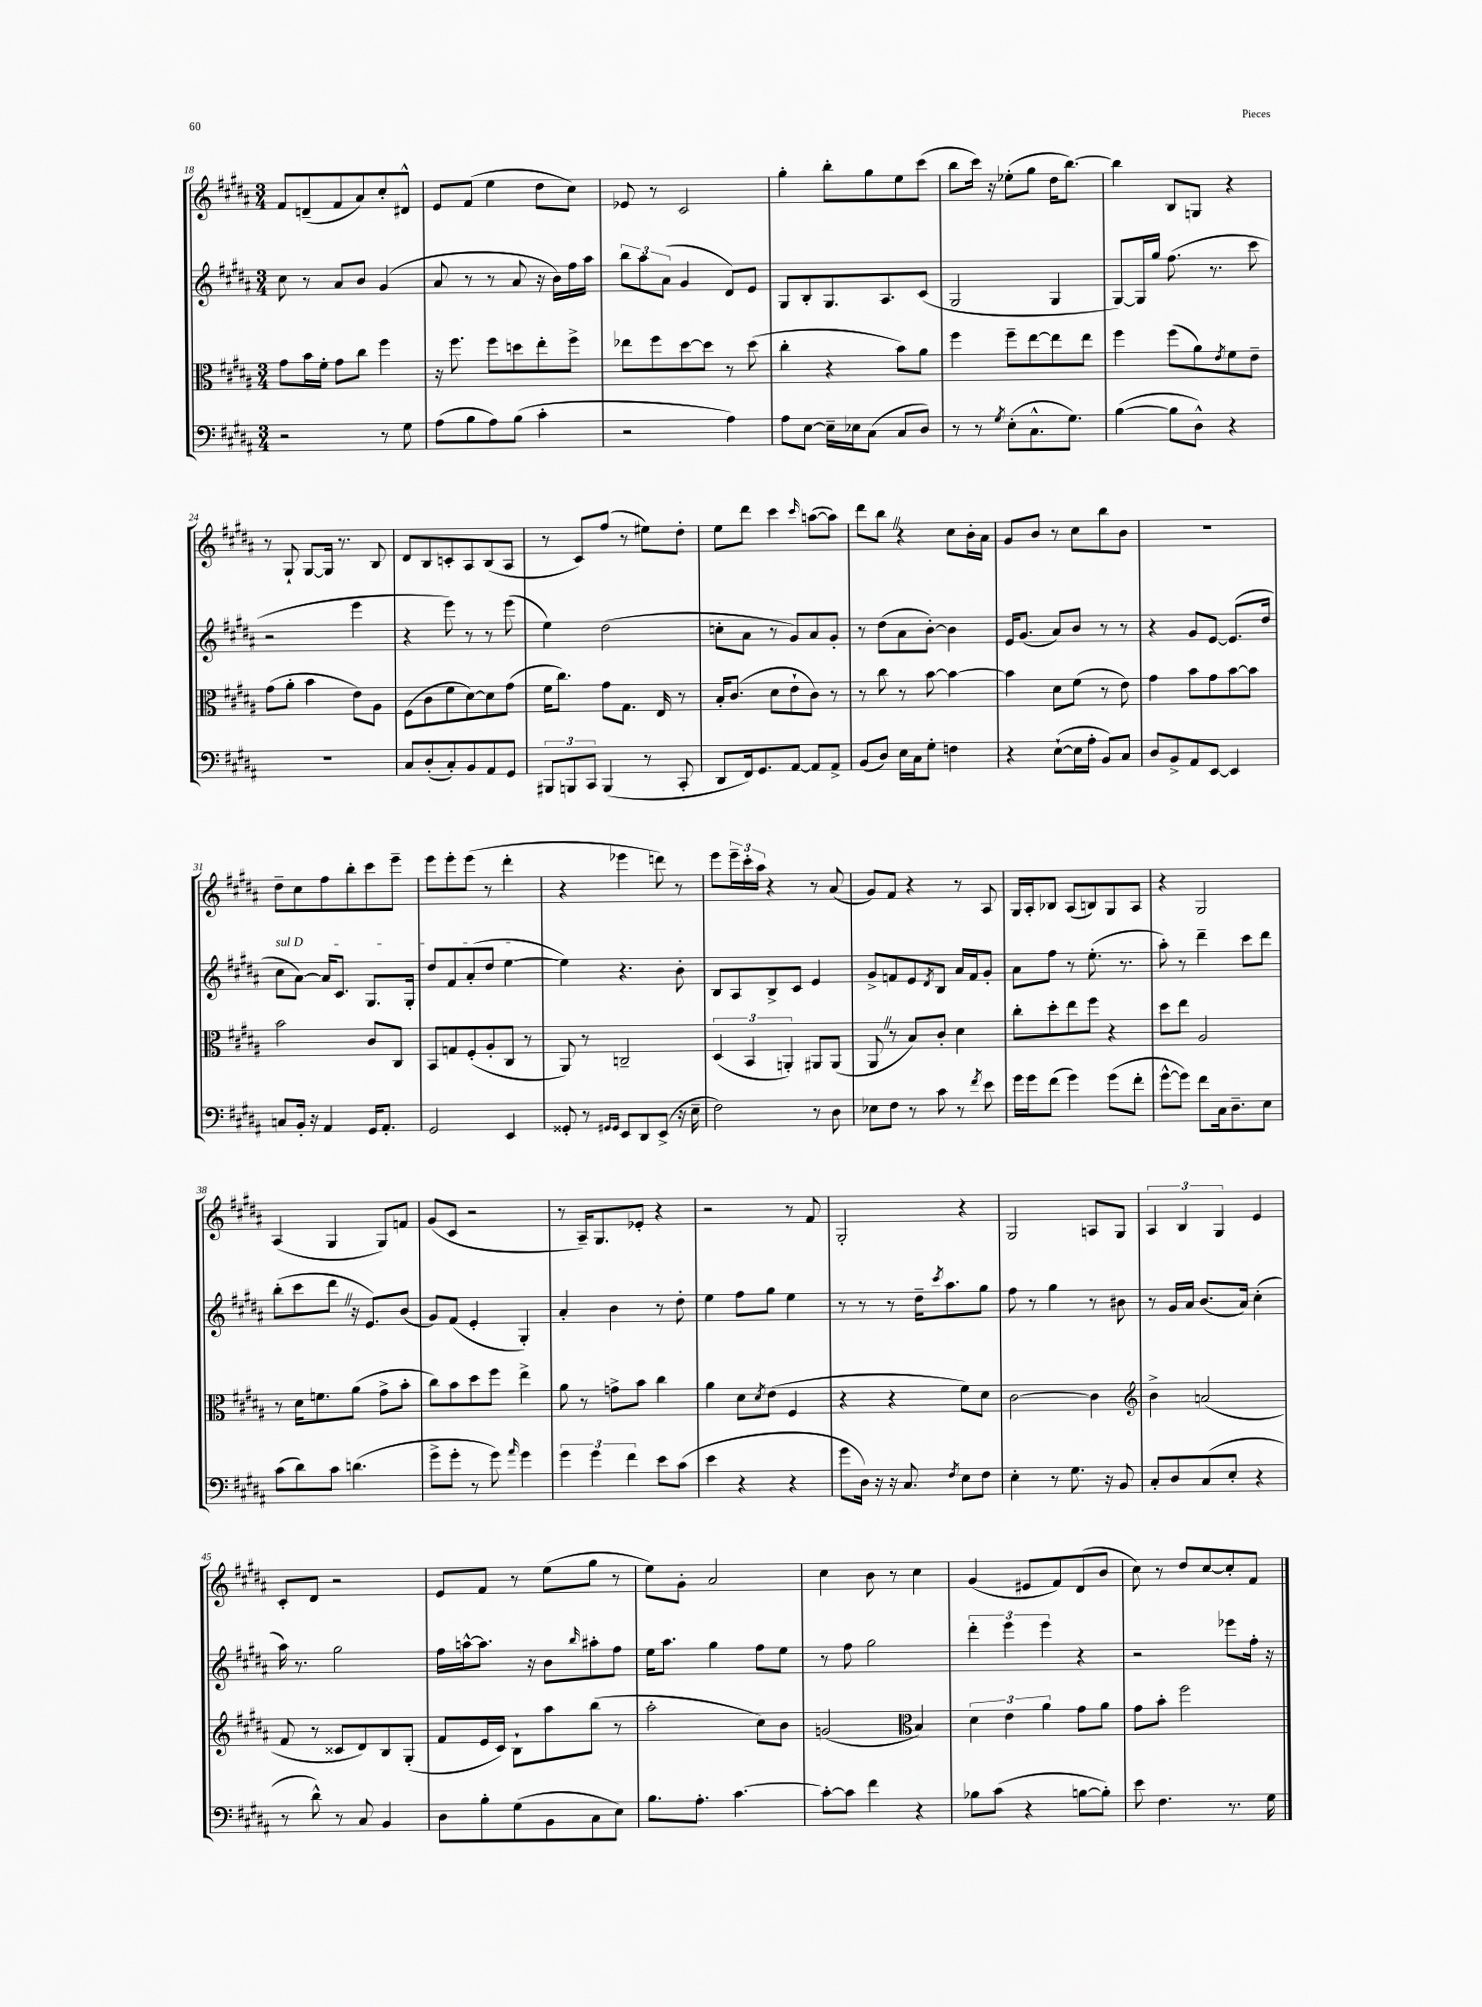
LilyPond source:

<<
\new StaffGroup <<
\new Staff = "s0" {
    \clef treble \key b \major \numericTimeSignature \time 3/4
    fis'8 d'8--( fis'8 ais'8) cis''8-. dis'8-^ |
    e'8 fis'8( e''4 dis''8 cis''8) |
    ees'8 r8 cis'2 |
    gis''4-. b''8-. gis''8 e''8 cis'''8( |
    b''8 cis'''16) r16 ees''8-.( gis''8 dis''16 b''8.~) |
    b''4 b8 g8 r4 |
    r8 gis8-! gis8~ gis16 r8. b8 |
    dis'8 b8 c'8-. ais8 b8( ais8 |
    r8 cis'8) fis''8( r8 eis''8) dis''8-. |
    e''8 dis'''8 cis'''4 \grace { cis'''16 } a''8~( a''8) |
    dis'''8 b''8 \once \override BreathingSign.text = \markup { \musicglyph "scripts.caesura.straight" } \breathe r4 cis''8 b'16-. ais'16 |
    gis'8 b'8 r8 cis''8 b''8 b'8 |
    R2. |
    dis''8-- cis''8 fis''8 b''8-. cis'''8 e'''8-- |
    e'''8 e'''8-. e'''8( r8 dis'''4-. |
    r4 ees'''4 d'''8) r8 |
    e'''8 \tuplet 3/2 { e'''16-- cis'''16-. ais''16 } r4 r8 ais'8( |
    gis'8) fis'8 r4 r8 ais8 |
    gis16 ais16-. bes8 ais8( b8) gis8 ais8 |
    r4 gis2 |
    ais4( gis4 gis8) f'8 |
    gis'8( cis'8 r2 |
    r8 ais16--) gis8. ees'8-. r4 |
    r2 r8 fis'8 |
    gis2-. r4 |
    gis2 a8 gis8 |
    \tuplet 3/2 { ais4 b4 gis4 } e'4 |
    cis'8-. dis'8 r2 |
    e'8 fis'8 r8 e''8( gis''8 r8 |
    e''8) gis'8-. ais'2 |
    cis''4 b'8 r8 cis''4 |
    gis'4( eis'8 fis'8) dis'8( b'8 |
    cis''8) r8 dis''8 cis''8~ cis''8-. fis'8 \bar "|." |
}
\new Staff = "s1" {
    \clef treble \key b \major \numericTimeSignature \time 3/4
    cis''8 r8 ais'8 b'8 gis'4( |
    ais'8 r8 r8 ais'8 r16 b'16) fis''16 ais''16 |
    \tuplet 3/2 { b''8 ais''8 ais'8( } gis'4 dis'8) e'8 |
    gis8 b8-. gis8. ais8. cis'8( |
    gis2 gis4 |
    gis8~) gis16 gis''16 fis''8.( r8. cis'''8 |
    r2 e'''4 |
    r4 e'''8) r8 r8 e'''8( |
    e''4) dis''2( |
    c''8-. ais'8 r8 gis'8) ais'8 gis'8-. |
    r8 dis''8( ais'8 b'8~-.) b'4 |
    e'16 gis'8.( ais'8) b'8 r8 r8 |
    r4 gis'8 e'8~ e'8.( dis''16 |
    \once \override TextSpanner.bound-details.left.text = \markup { \italic "sul D" } cis''8\startTextSpan ais'8~) ais'16 cis'8. gis8. gis16-. |
    dis''8 fis'8 ais'8-.( dis''8 e''4~\stopTextSpan |
    e''4) r4. b'8-. |
    b8 ais8 b8-> cis'8 e'4 |
    gis'8-> f'8 e'8 \acciaccatura { dis'8 } b8 ais'16 f'16 gis'8-. |
    ais'8 fis''8 r8 e''8.-.( r8. |
    ais''8-.) r8 dis'''4-- cis'''8 dis'''8 |
    b''8-.( cis'''8 dis'''8 \once \override BreathingSign.text = \markup { \musicglyph "scripts.caesura.straight" } \breathe r16 e'8.) b'8( |
    gis'8) fis'8( e'4-. gis4-.) |
    ais'4-. b'4 r8 dis''8-. |
    e''4 fis''8 gis''8 e''4 |
    r8 r8 r8 dis''16-- \acciaccatura { cis'''8 } ais''8. gis''8 |
    fis''8 r8 gis''4 r8 bis'8 |
    r8 gis'16 ais'16 b'8.( ais'16) cis''4-.( |
    ais''16) r8. gis''2 |
    fis''16 a''16~-^ a''8. r16 b'8 \grace { b''16 } ais''8-. fis''8 |
    e''16 ais''8. gis''4 fis''8 e''8 |
    r8 fis''8 gis''2 |
    \tuplet 3/2 { dis'''4-. e'''4 e'''4 } r4 |
    r2 ees'''8 fis''16-. r16 \bar "|." |
}
\new Staff = "s2" {
    \clef alto \key b \major \numericTimeSignature \time 3/4
    gis'8 b'16 fis'16-. gis'8 cis''8 fis''4 |
    r16 fis''8. fis''8 d''8 e''8-. fis''8-> |
    ees''8 fis''8 dis''8~ dis''8 r8 dis''8( |
    cis''4-. r4 b'8) ais'8 |
    fis''4 fis''8-- e''8~ e''8 e''8 |
    fis''4 fis''8( ais'8) \acciaccatura { e'8 } fis'8 e'8-- |
    gis'8( ais'8-. b'4 e'8) ais8 |
    fis8( cis'8 fis'8 dis'8~) dis'8 gis'8( |
    fis'16 cis''8.) gis'8 gis8. e16 r8 |
    b16-. cis'8.( dis'8 e'8-! cis'8) r8 |
    r8 cis''8 r8 b'8~ b'4~ |
    b'4 dis'8 fis'8( r8 e'8) |
    gis'4 b'8 gis'8 b'8~ b'8 |
    b'2 cis'8 cis8 |
    b,8 g8 fis8-.( ais8-. cis8 r8 |
    ais,8) r8 c2-- |
    \tuplet 3/2 { dis4( b,4 a,4-.) } ais,8 ais,8( |
    ais,8 \once \override BreathingSign.text = \markup { \musicglyph "scripts.caesura.straight" } \breathe r8 b8) cis'8-. dis'4 |
    cis''8-. dis''8-. e''8 fis''8 r4 |
    dis''8 e''8 ais2 |
    r8 dis'16 f'8. ais'8( gis'8-> b'8-. |
    cis''8) b'8 dis''8 fis''8 e''4-> |
    ais'8 r8 g'8-> b'8 cis''4 |
    ais'4 dis'8 \acciaccatura { dis'8 } e'8( fis4 |
    r4 r4 fis'8) dis'8 |
    cis'2~ cis'4 |
    \clef treble b'4-> a'2( |
    fis'8 r8 cisis'8 dis'8) b8 gis8-.( |
    fis'8 e'16 cis'16) b8-! ais''8 b''8( r8 |
    ais''2-. cis''8) b'8 |
    g'2( \clef alto b4) |
    \tuplet 3/2 { dis'4 e'4 ais'4 } gis'8 ais'8 |
    gis'8 b'8-. fis''2 \bar "|." |
}
\new Staff = "s3" {
    \clef bass \key b \major \numericTimeSignature \time 3/4
    r2 r8 gis8 |
    ais8( b8 ais8) b8( cis'4-. |
    r2 ais4) |
    ais8 e8~ e16-- ees16 cis8( cis8 dis8) |
    r8 r8 \acciaccatura { gis8 } e8-.( cis8.-^ gis8.) |
    b4~( b8 dis8-^) r4 |
    R2. |
    cis8 dis8-.( cis8-.) b,8 ais,8 gis,8 |
    \tuplet 3/2 { bis,,8 b,,8 cis,8 } b,,4( r8 cis,8-. |
    dis,8 fis,16) gis,8. ais,8~ ais,8 ais,8-> |
    b,8( dis8) e16 cis16 gis8-. f4 |
    r4 e8~-!( e16 ais16-. b,8) cis8 |
    dis8 b,8-> ais,8 e,8~ e,4 |
    c8 b,16-. r16 ais,4 gis,16 ais,8.-. |
    gis,2 e,4 |
    gisis,8-. r8 \grace { gis,16 gis,16 } e,8 dis,8 e,8->( r16 e16-- |
    fis2) r8 dis8 |
    ees8 fis8 r8 cis'8 r8 \acciaccatura { fis'8 } e'8 |
    gis'16 gis'16 fis'8( gis'4) gis'8( fis'8-. |
    gis'8~-^ gis'8) fis'8 cis16 dis8.-- e8 |
    cis'8( dis'8) cis'8 d'4.( |
    gis'8-> gis'8-. r8 gis'8) \grace { ais'16 } gis'4 |
    \tuplet 3/2 { gis'4 gis'4 fis'4 } e'8 cis'8( |
    e'4 r4 r4 |
    gis'8 dis16) r16 r16 cis8. \acciaccatura { fis8 } e8 fis8 |
    e4-. r8 gis8. r16 b,8 |
    cis8-. dis8 cis8( e8-. r4 |
    r8 dis'8-^) r8 cis8 b,4 |
    dis8 b8-. gis8( b,8 cis8 e8) |
    b8. ais8.-. cis'4.~ |
    cis'8~-. cis'8 fis'4 r4 |
    bes8 cis'8( r4 b8~ b8-.) |
    e'8 fis4. r8. gis16 \bar "|." |
}
>>
>>
\layout { \context { \Score currentBarNumber = #18 } }
